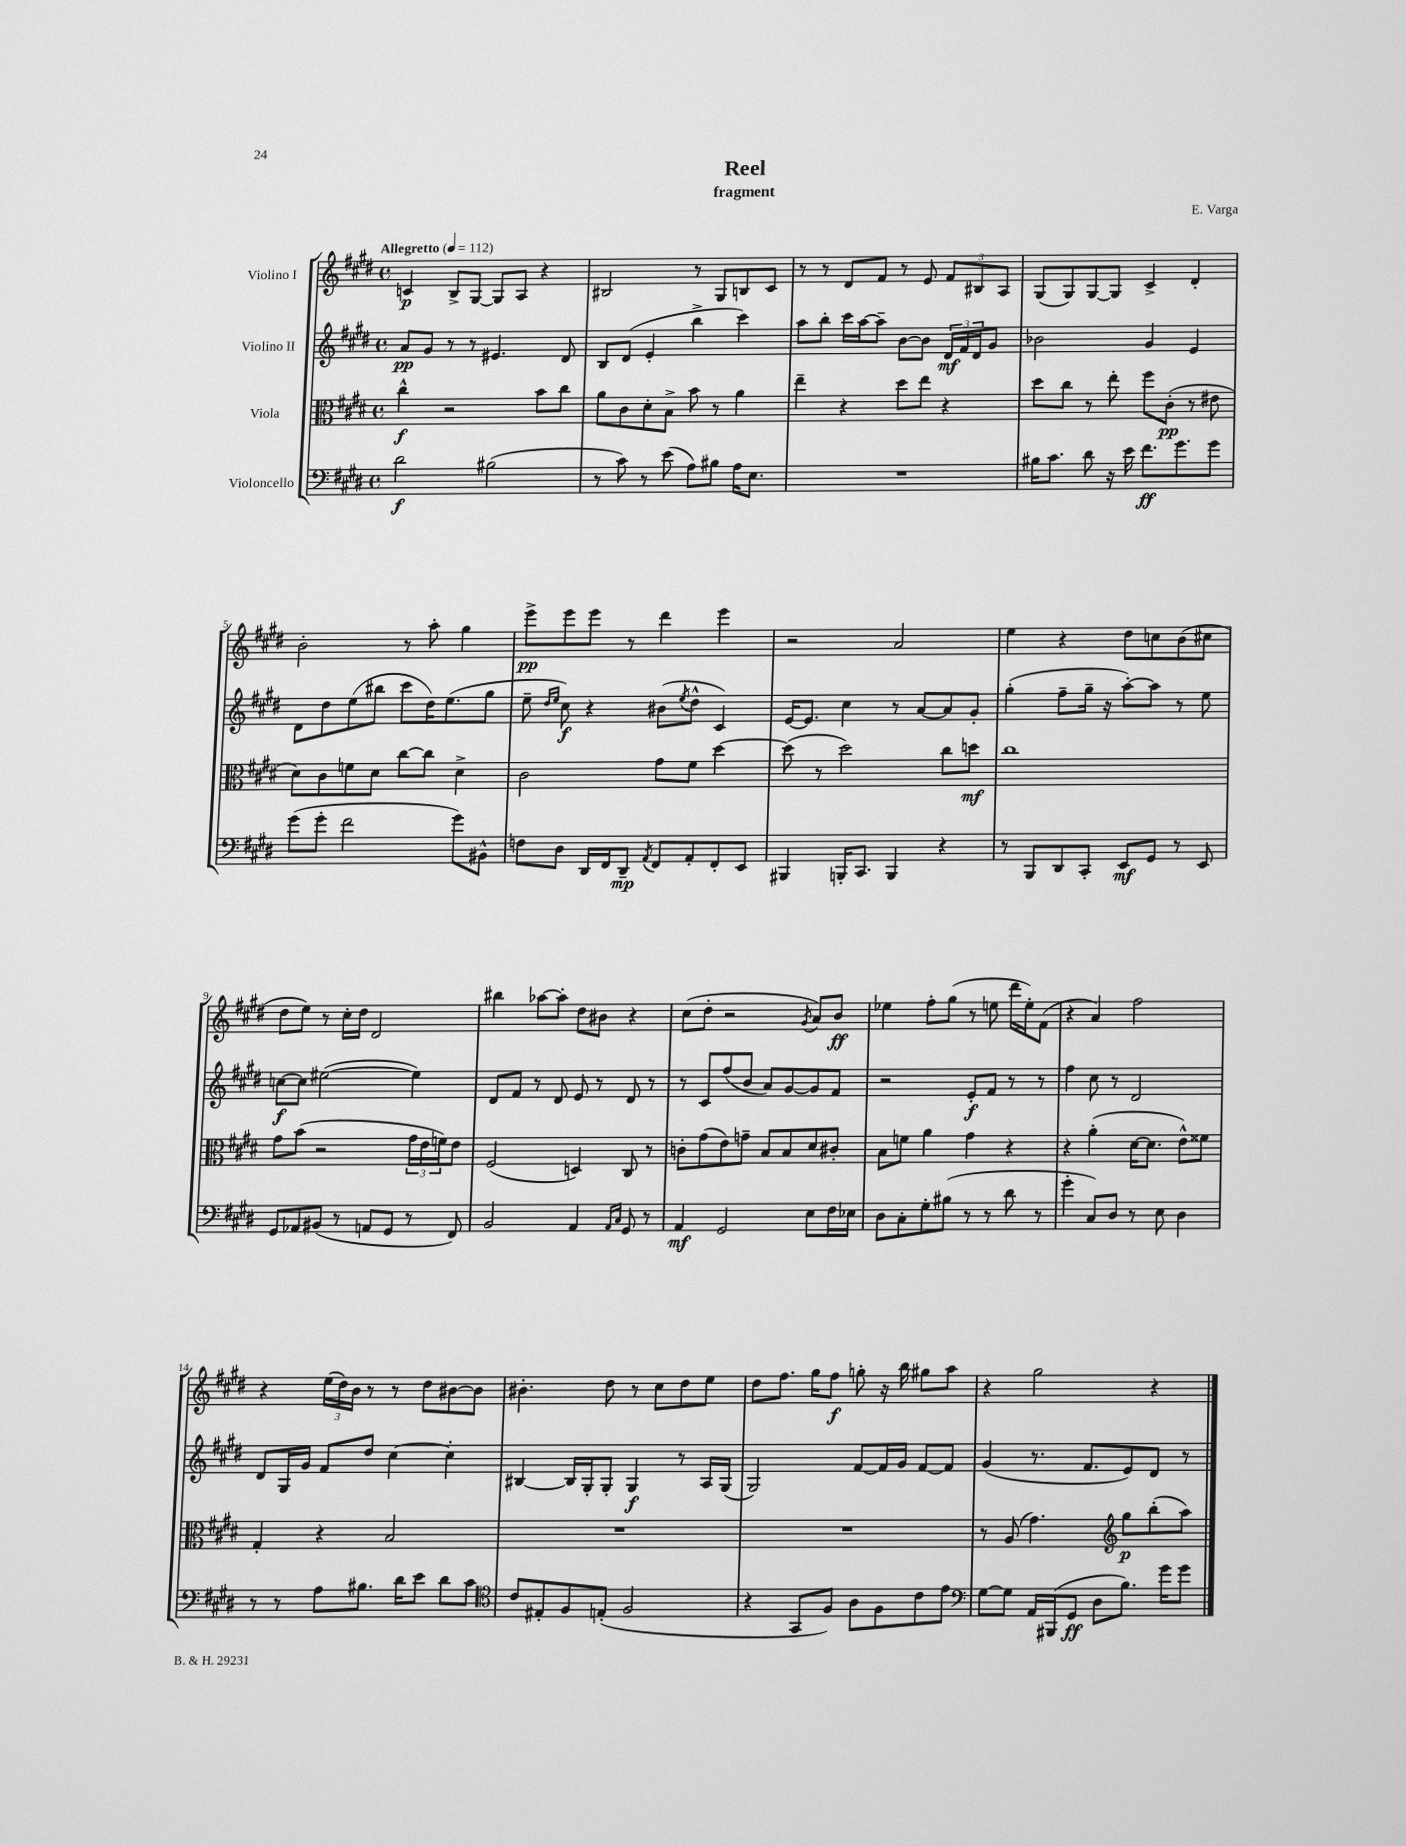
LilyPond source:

\header { title = "Reel" composer = "E. Varga" subtitle = "fragment" }
<<
\new StaffGroup <<
\new Staff = "s0" \with { instrumentName = "Violino I" } {
    \clef treble \key e \major \defaultTimeSignature \time 4/4 \tempo "Allegretto" 4 = 112
    c'4\p b8-> gis8~ gis8 a8 r4 |
    bis2 r8 gis8 b8 cis'8 |
    r8 r8 dis'8 fis'8 r8 e'8 \tuplet 3/2 { fis'8 bis8 a8 } |
    gis8( gis8) gis8~ gis8 cis'4-> dis'4-. |
    b'2-. r8 a''8-. gis''4 |
    e'''8->\pp e'''8 e'''8 r8 dis'''4 e'''4 |
    r2 a'2 |
    e''4 r4 dis''8 c''8 b'8( cis''8 |
    dis''8 e''8) r8 cis''16-. dis''16 dis'2 |
    bis''4 aes''8~ aes''8-. dis''8 bis'8 r4 |
    cis''8( dis''8-. r2 \acciaccatura { gis'8 } a'8) b'8\ff |
    ees''4 fis''8-. gis''8( r8 e''8 dis'''16 e''16-.) fis'8( |
    r4 a'4) fis''2 |
    r4 \tuplet 3/2 { e''16( dis''16) b'16 } r8 r8 dis''8 bis'8~ bis'8 |
    bis'4.-. dis''8 r8 cis''8 dis''8 e''8 |
    dis''8 fis''8. gis''16 fis''8\f g''8-. r16 b''16 gis''8 a''8 |
    r4 gis''2 r4 \bar "|." |
}
\new Staff = "s1" \with { instrumentName = "Violino II" } {
    \clef treble \key e \major \defaultTimeSignature \time 4/4
    a'8\pp gis'8 r8 r8 eis'4. dis'8 |
    b8 dis'8( e'4-. b''4-> cis'''4) |
    a''8 b''8-. cis'''16 a''16~ a''8-- b'8~ b'8 \tuplet 3/2 { dis'16\mf fis'16 dis'16 } gis'8 |
    bes'2 gis'4 e'4 |
    dis'8 dis''8 e''8( bis''8 cis'''8 dis''16) e''8.( gis''8 |
    e''8-- \grace { dis''16 e''16 } cis''8\f) r4 bis'8( \acciaccatura { e''8 } dis''8-^ cis'4) |
    e'16~ e'8. cis''4 r8 a'8~ a'8 gis'8-. |
    gis''4-.( fis''8-- gis''16-- r16 a''8~-.) a''8 r8 e''8 |
    c''8~\f c''8 eis''2~( eis''4) |
    dis'8 fis'8 r8 dis'8 e'8 r8 dis'8 r8 |
    r8 cis'8 fis''8( b'8 a'8) gis'8~ gis'8 fis'8 |
    r2 e'8-.\f fis'8 r8 r8 |
    fis''4 cis''8 r8 dis'2 |
    dis'8 gis16 gis'16 fis'8 dis''8 cis''4~ cis''4-. |
    bis4~ bis16 gis16-. gis8-. gis4\f r8 a16 gis16( |
    gis2) fis'8~ fis'16 gis'16 fis'8~ fis'8 |
    gis'4( r8. fis'8. e'8) dis'8 r8 \bar "|." |
}
\new Staff = "s2" \with { instrumentName = "Viola" } {
    \clef alto \key e \major \defaultTimeSignature \time 4/4
    cis''4-^\f r2 b'8 cis''8 |
    a'8 cis'8 dis'8-. b8-> b'8 r8 a'4 |
    e''4-- r4 dis''8 e''8 r4 |
    dis''8 cis''8 r8 e''8-. fis''8 cis'8-.\pp( r8 eis'8 |
    dis'8) cis'8 f'8 dis'8 cis''8~ cis''8 dis'4-> |
    cis'2 gis'8 fis'8 dis''4~ |
    dis''8( r8 dis''2) cis''8 d''8\mf |
    cis''1 |
    gis'8 b'8( r2 \tuplet 3/2 { gis'16 e'16 f'16) } e'8 |
    fis2( d4) cis8 r8 |
    c'8-. gis'8( e'8) g'8-- b8 b8 dis'8 cis'8-. |
    b8 f'8 a'4 gis'4 r4 |
    r4 a'4-.( dis'16~ dis'8. e'8-^) fisis'8 |
    gis4-. r4 b2 |
    R1 |
    R1 |
    r8 a8( gis'4.) \clef treble gis''8\p b''8-.( a''8) \bar "|." |
}
\new Staff = "s3" \with { instrumentName = "Violoncello" } {
    \clef bass \key e \major \defaultTimeSignature \time 4/4
    dis'2\f bis2( |
    r8 cis'8) r8 e'8( a8) bis8 a16 e8. |
    R1 |
    bis16 cis'8. dis'8 r16 e'16 fis'8.\ff gis'8. gis'8 |
    gis'8( gis'8-. fis'2 gis'8) bis,8-^ |
    f8 dis8 dis,16 fis,16 dis,8--\mp \acciaccatura { a,8 } fis,8 a,8-. fis,8-. e,8 |
    bis,,4 b,,16-. cis,8. b,,4 r4 |
    r8 b,,8 dis,8 cis,8-. e,8\mf gis,8 r8 e,8 |
    gis,8 aes,8 bis,8( r8 a,8 gis,8 r8 fis,8) |
    b,2 a,4 \grace { a,16 cis16 } gis,8 r8 |
    a,4\mf gis,2 e8 fis16 ees16 |
    dis8 cis8-. gis8-. bis8( r8 r8 dis'8 r8 |
    gis'4-. cis8) dis8 r8 e8 dis4 |
    r8 r8 a8 bis8. dis'16 e'8 dis'8 cis'8 |
    \clef tenor cis'8 eis8-. fis8 e8-.( fis2 |
    r4 gis,8 fis8) a8 fis8 cis'8 e'8 |
    \clef bass gis8~ gis8 a,16 bis,,16( gis,8\ff dis8 b8.) gis'16 gis'8 \bar "|." |
}
>>
>>
